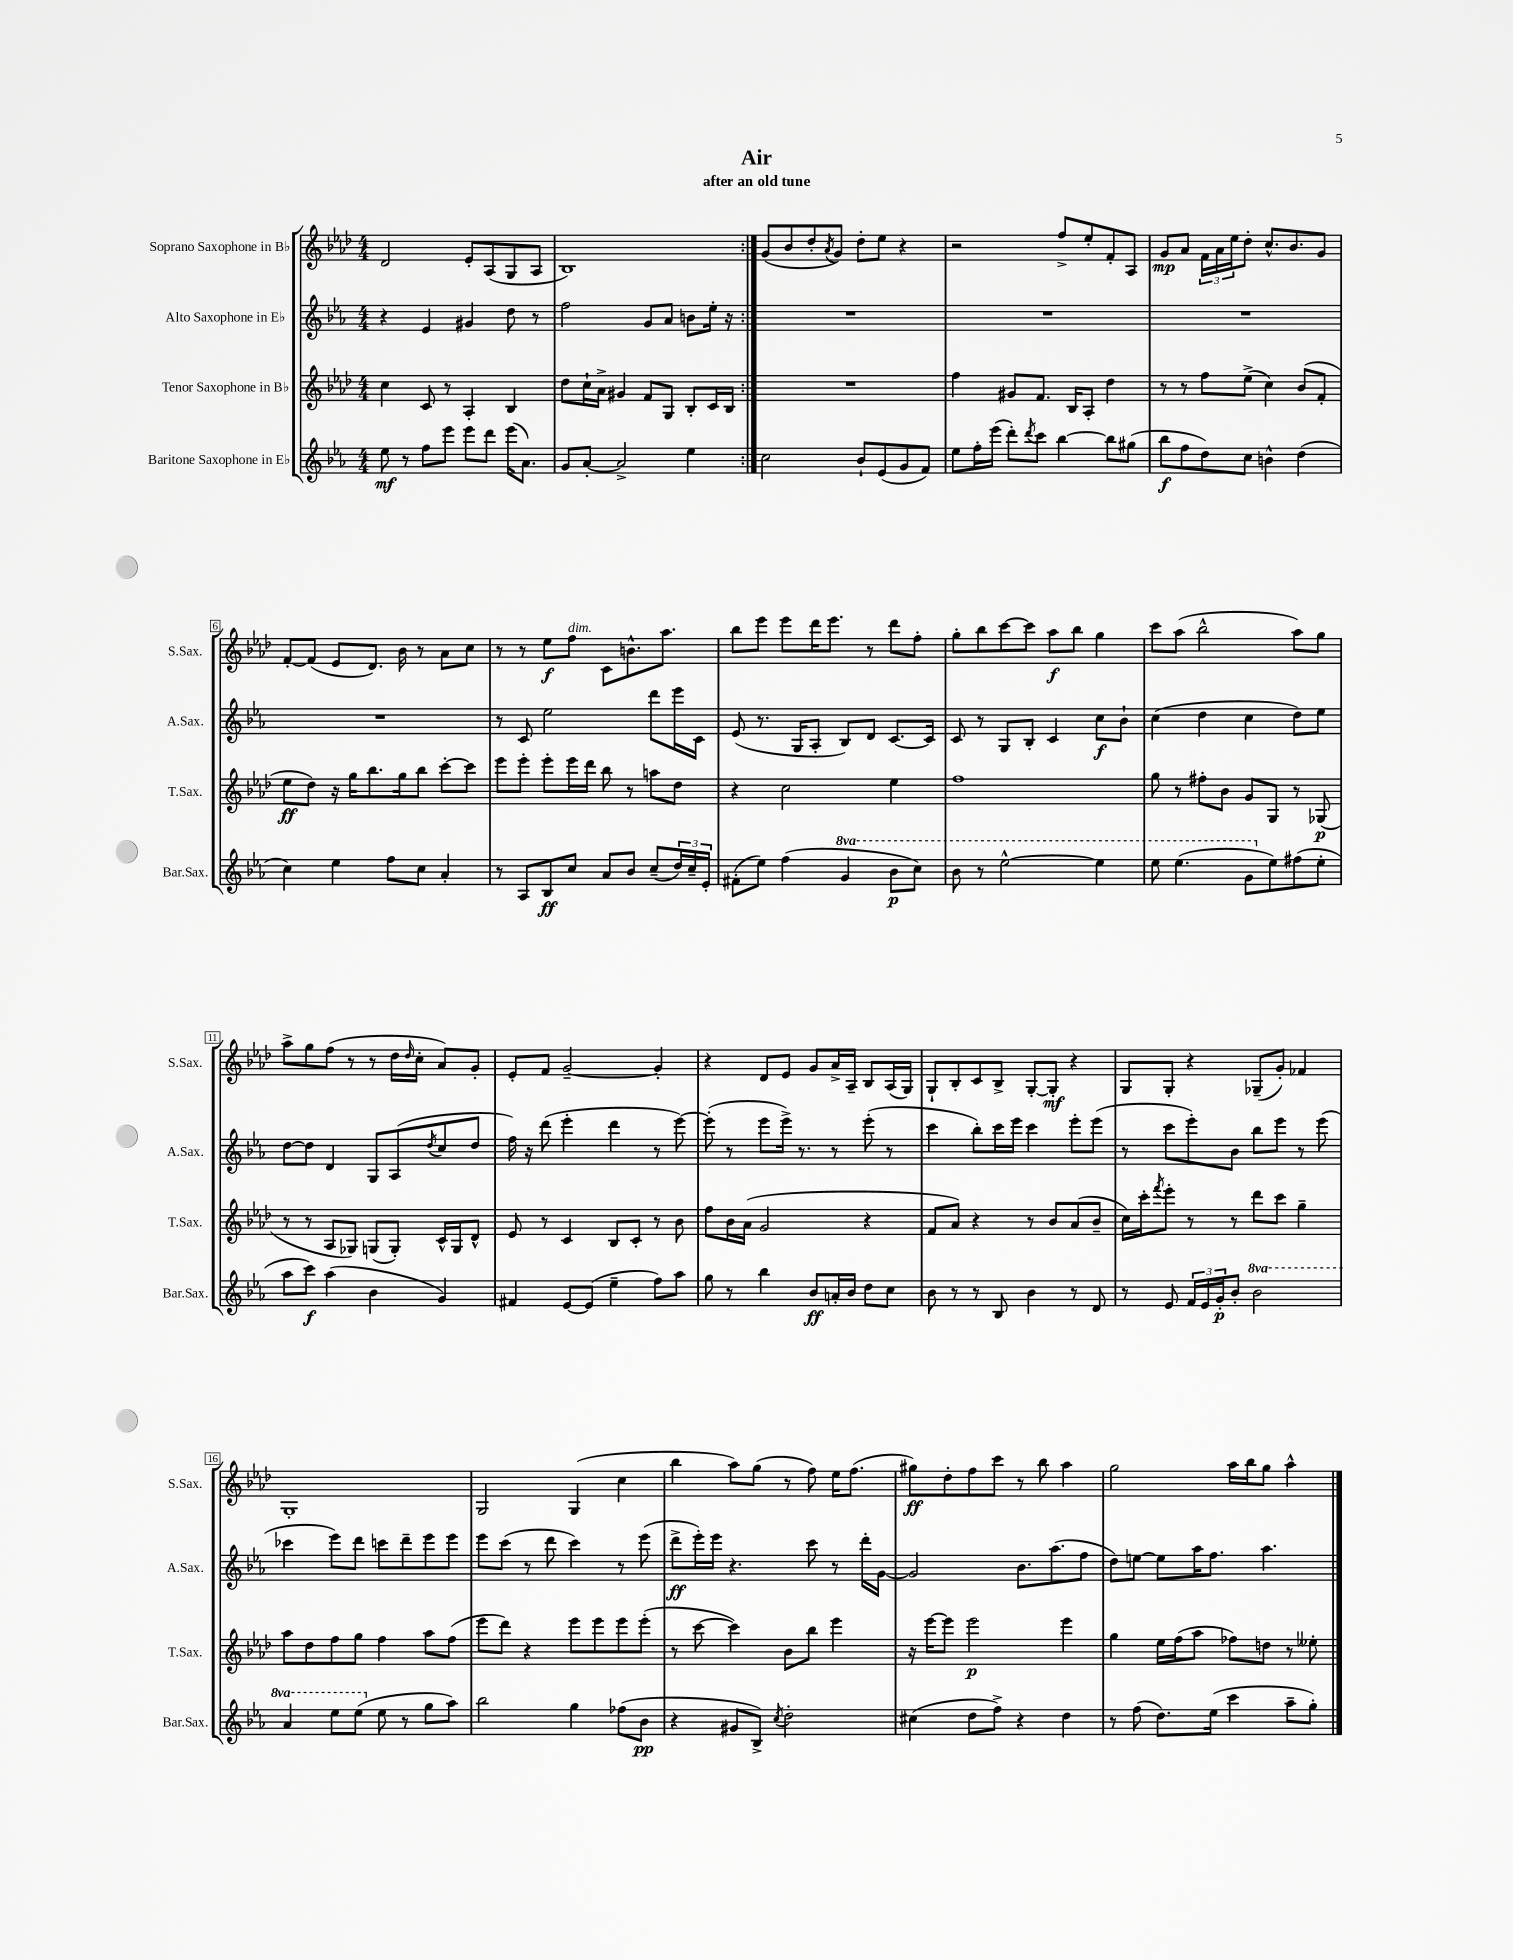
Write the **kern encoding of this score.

**kern	**dynam	**kern	**dynam	**kern	**dynam	**kern	**dynam
*part4	*part4	*part3	*part3	*part2	*part2	*part1	*part1
*staff4	*staff4	*staff3	*staff3	*staff2	*staff2	*staff1	*staff1
*I"Baritone Saxophone in E♭	*	*I"Tenor Saxophone in B♭	*	*I"Alto Saxophone in E♭	*	*I"Soprano Saxophone in B♭	*
*I'Bar.Sax.	*	*I'T.Sax.	*	*I'A.Sax.	*	*I'S.Sax.	*
*clefG2	*	*clefG2	*	*clefG2	*	*clefG2	*
*k[b-e-a-]	*	*k[b-e-a-d-]	*	*k[b-e-a-]	*	*k[b-e-a-d-]	*
*M4/4	*	*M4/4	*	*M4/4	*	*M4/4	*
=1	=1	=1	=1	=1	=1	=1	=1
8ee-\	mf	4cc\	.	4r	.	2d-/	.
8r	.	.	.	.	.	.	.
8ff\L	.	8c/	.	4e-/	.	.	.
8eee-\J	.	8r	.	.	.	.	.
8eee-\L	.	4A-'/	.	4g#X/	.	8e-'/L	.
8ddd\J	.	.	.	.	.	(8A-/	.
(16eee-\KL	.	4B-/	.	8dd\	.	8G/	.
8.a-\J)	.	.	.	.	.	.	.
.	.	.	.	8r	.	8A-/J	.
=2	=2	=2	=2	=2	=2	=2	=2
8g/L	.	8dd-\L	.	2ff\	.	1B-)	.
[8a-'/J	.	16cc`\L	.	.	.	.	.
.	.	16a-^\JJ	.	.	.	.	.
2a-^/]	.	4g#X/	.	.	.	.	.
.	.	8f/L	.	8g/L	.	.	.
.	.	8G/J	.	8a-/J	.	.	.
4ee-\	.	8B-'/L	.	8bn\L	.	.	.
.	.	16c/L	.	16ee-'\Jk	.	.	.
.	.	16B-/JJ	.	16r	.	.	.
=3:|!	=3:|!	=3:|!	=3:|!	=3:|!	=3:|!	=3:|!	=3:|!
2cc\	.	1r	.	1r	.	(8g/L	.
.	.	.	.	.	.	8b-/	.
.	.	.	.	.	.	8dd-'/	.
.	.	.	.	.	.	8qa-/	.
.	.	.	.	.	.	8g/J)	.
8b-`/L	.	.	.	.	.	8dd-'\L	.
(8e-/	.	.	.	.	.	8ee-\J	.
8g/	.	.	.	.	.	4r	.
8f/J)	.	.	.	.	.	.	.
=4	=4	=4	=4	=4	=4	=4	=4
8ee-\L	.	4ff\	.	1r	.	2r	.
16ff'\L	.	.	.	.	.	.	.
(16eee-\JJ	.	.	.	.	.	.	.
8ddd'\L)	.	8g#X/L	.	.	.	.	.
8qddd/	.	.	.	.	.	.	.
8ccc\J	.	8.f/J	.	.	.	.	.
[4bb-\	.	.	.	.	.	8ff^/L	.
.	.	16B-/KL	.	.	.	.	.
.	.	8A-'/J	.	.	.	8ee-'/	.
8bb-\L]	.	4dd-\	.	.	.	8f'/	.
(8gg#X\J	.	.	.	.	.	8A-/J	.
=5	=5	=5	=5	=5	=5	=5	=5
8bb-\L	f	8r	.	1r	.	8g/L	mp
8ff\	.	8r	.	.	.	8a-/J	.
8dd\)	.	8ff\L	.	.	.	24f\LL	.
.	.	.	.	.	.	24a-\	.
.	.	.	.	.	.	24ee-\J	.
8cc\J	.	(8ee-^\J	.	.	.	8dd-'\J	.
4bn^^\	.	4cc\)	.	.	.	8.cc^^/L	.
.	.	.	.	.	.	8.b-/	.
(4dd\	.	(8b-/L	.	.	.	.	.
.	.	8f'/J	.	.	.	8g/J	.
!!LO:LB:g=z
=6	=6	=6	=6	=6	=6	=6	=6
4cc\)	.	8ee-\L	ff	1r	.	[8f'/L	.
.	.	8dd-\J)	.	.	.	(8f/J]	.
4ee-\	.	16r	.	.	.	8e-/L	.
.	.	16gg\KL	.	.	.	.	.
.	.	8.bb-\	.	.	.	8.d-/J)	.
8ff\L	.	.	.	.	.	.	.
.	.	16gg\k	.	.	.	16b-\	.
8cc\J	.	8bb-\J	.	.	.	8r	.
4a-'/	.	[8ccc'\L	.	.	.	8a-\L	.
.	.	8ccc\J]	.	.	.	8cc\J	.
=7	=7	=7	=7	=7	=7	=7	=7
8r	.	8eee-\L	.	8r	.	8r	.
8A-/L	.	8eee-'\J	.	8c/	.	8r	.
8B-/	ff	8eee-'\L	.	2ee-\	.	8ee-\L	f
!	!	!	!	!	!	!LO:TX:a:i:t=dim.	!
8cc/J	.	16eee-\L	.	.	.	8ff\J	.
.	.	16ddd-\JJ	.	.	.	.	.
8a-/L	.	8bb-\	.	.	.	8c\L	.
8b-/J	.	8r	.	.	.	8.bn^^\	.
(8cc~/L	.	8aan\L	.	8ddd\L	.	.	.
.	.	.	.	.	.	8.aa-\J	.
24dd/L)	.	8dd-\J	.	16eee-\L	.	.	.
24cc~/	.	.	.	.	.	.	.
.	.	.	.	16c\JJ	.	.	.
24e-'/JJ	.	.	.	.	.	.	.
=8	=8	=8	=8	=8	=8	=8	=8
(8f#X'\L	.	4r	.	(8e-/	.	8bb-\L	.
8ee-\J)	.	.	.	8.r	.	8eee-\J	.
(4ff\	.	2cc\	.	.	.	8eee-\L	.
.	.	.	.	16G/KL	.	.	.
.	.	.	.	8A-'/J	.	16ddd-\K	.
.	.	.	.	.	.	8.eee-\J	.
*8va	*	*	*	*	*	*	*
4gg/	.	.	.	8B-/L)	.	.	.
.	.	.	.	8d/J	.	8r	.
8bb-\L	p	4ee-\	.	[8.c/L	.	8ddd-\L	.
8ccc\J)	.	.	.	.	.	8ff'\J	.
.	.	.	.	16c/Jk]	.	.	.
=9	=9	=9	=9	=9	=9	=9	=9
8bb-\	.	1ff	.	8c/	.	8gg'\L	.
8r	.	.	.	8r	.	8bb-\	.
[2eee-^^\	.	.	.	8G/L	.	[8ccc\	.
.	.	.	.	8B-'/J	.	8ccc\J]	.
.	.	.	.	4c/	.	8aa-\L	f
.	.	.	.	.	.	8bb-\J	.
4eee-\]	.	.	.	8cc\L	f	4gg\	.
.	.	.	.	8b-`\J	.	.	.
=10	=10	=10	=10	=10	=10	=10	=10
8eee-\	.	8gg\	.	(4cc\	.	8ccc\L	.
(4.eee-\	.	8r	.	.	.	(8aa-\J	.
.	.	8ff#X'\L	.	4dd\	.	2bb-^^\	.
.	.	8b-\J	.	.	.	.	.
8gg\L	.	8g/L	.	4cc\	.	.	.
*X8va	*	*	*	*	*	*	*
8ee-\)	.	8G/J	.	.	.	.	.
(8ff#X\	.	8r	.	8dd\L)	.	8aa-\L)	.
8ee-'\J	.	(8G-X/	p	8ee-\J	.	8gg\J	.
!!LO:LB:g=z
=11	=11	=11	=11	=11	=11	=11	=11
8aa-\L	.	8r	.	[8dd\L	.	8aa-^\L	.
8ccc\J)	f	8r	.	8dd\J]	.	8gg\	.
(4aa-\	.	8A-/L	.	4d/	.	(8ff\J	.
.	.	8G-X/J)	.	.	.	8r	.
4b-\	.	(8Gn/L	.	8G/L	.	8r	.
.	.	8G'/J)	.	(8A-/	.	16dd-\LL	.
.	.	.	.	.	.	16qqdd-/	.
.	.	.	.	.	.	16cc'\JJ	.
.	.	.	.	8qdd/	.	.	.
4g/)	.	16c^^/LL	.	8cc/	.	8a-/L)	.
.	.	16G/J	.	.	.	.	.
.	.	8d-^^/J	.	8dd/J	.	8g'/J	.
=12	=12	=12	=12	=12	=12	=12	=12
4f#X/	.	8e-/	.	16ff\)	.	8e-'/L	.
.	.	.	.	16r	.	.	.
.	.	8r	.	(8ddd\	.	8f/J	.
[8e-/L	.	4c/	.	4eee-'\	.	[2g~/	.
(8e-/J]	.	.	.	.	.	.	.
4ee-~\	.	8B-/L	.	4ddd\	.	.	.
.	.	8c'/J	.	.	.	.	.
8ff\L)	.	8r	.	8r	.	4g'/]	.
8aa-\J	.	8b-\	.	[8eee-\)	.	.	.
=13	=13	=13	=13	=13	=13	=13	=13
8gg\	.	8ff\L	.	(8eee-'\]	.	4r	.
8r	.	16b-\L	.	8r	.	.	.
.	.	(16a-\JJ	.	.	.	.	.
4bb-\	.	2g/	.	8eee-\L	.	8d-/L	.
.	.	.	.	16eee-^\Jk)	.	8e-/J	.
.	.	.	.	8.r	.	.	.
8b-/L	ff	.	.	.	.	8g/L	.
16an'/L	.	.	.	8r	.	16a-^/L	.
16b-/JJ	.	.	.	.	.	16A-~/JJ	.
8dd\L	.	4r	.	(8eee-'\	.	8B-/L	.
8cc\J	.	.	.	8r	.	(16A-/L	.
.	.	.	.	.	.	16G/JJ)	.
=14	=14	=14	=14	=14	=14	=14	=14
8b-\	.	8f/L	.	4ccc\	.	8G`/L	.
8r	.	8a-/J)	.	.	.	8B-'/	.
8r	.	4r	.	8bb-'\L)	.	8c/	.
8B-/	.	.	.	16ccc\L	.	8B-^/J	.
.	.	.	.	16eee-\JJ	.	.	.
4b-\	.	8r	.	4ccc\	.	[8G'/L	.
.	.	8b-/L	.	.	.	8G'/J]	mf
8r	.	(8a-/	.	8eee-'\L	.	4r	.
8d/	.	8b-~/J	.	(8eee-\J	.	.	.
=15	=15	=15	=15	=15	=15	=15	=15
8r	.	16cc\LL)	.	8r	.	8G/L	.
.	.	16ccc'\J	.	.	.	.	.
.	.	8qfff/	.	.	.	.	.
8e-/	.	8eee-'\J	.	8ccc\L	.	8G'/J	.
24f/LL	.	8r	.	8eee-'\)	.	4r	.
24e-/	.	.	.	.	.	.	.
24g'/J	p	.	.	.	.	.	.
8b-'/J	.	8r	.	8b-\J	.	.	.
*8va	*	*	*	*	*	*	*
2bb-\	.	8ddd-\L	.	8bb-\L	.	(8G-X~/L	.
.	.	8ccc\J	.	8eee-\J	.	8g'/J)	.
.	.	4gg~\	.	8r	.	4f-X/	.
.	.	.	.	(8eee-\	.	.	.
!!LO:LB:g=z
=16	=16	=16	=16	=16	=16	=16	=16
4aa-/	.	8aa-\L	.	4ccc-X\	.	1G'	.
.	.	8dd-\	.	.	.	.	.
8eee-\L	.	8ff\	.	8eee-\L)	.	.	.
(8eee-\J	.	8gg\J	.	8ddd\J	.	.	.
*X8va	*	*	*	*	*	*	*
8ee-\	.	4ff\	.	8cccn\L	.	.	.
8r	.	.	.	8ddd~\	.	.	.
8gg\L	.	8aa-\L	.	8eee-\	.	.	.
8aa-\J)	.	(8ff\J	.	8eee-\J	.	.	.
=17	=17	=17	=17	=17	=17	=17	=17
2bb-\	.	8eee-\L	.	8eee-\L	.	2G/	.
.	.	8ddd-\J)	.	(8ccc\J	.	.	.
.	.	4r	.	8r	.	.	.
.	.	.	.	8ddd\	.	.	.
4gg\	.	8eee-\L	.	4ccc\)	.	(4G/	.
.	.	8eee-\	.	.	.	.	.
(8ff-X\L	.	8eee-\	.	8r	.	4cc\	.
8b-\J	pp	(8eee-'\J	.	(8eee-\	.	.	.
=18	=18	=18	=18	=18	=18	=18	=18
4r	.	8r	.	8ddd^\L	ff	4bb-\	.
.	.	[8ccc\	.	16eee-'\L)	.	.	.
.	.	.	.	16eee-\JJ	.	.	.
8g#X/L	.	4ccc\])	.	4.r	.	8aa-\L)	.
8B-^/J)	.	.	.	.	.	(8gg\J	.
8qcc/	.	.	.	.	.	.	.
2dd'\	.	8b-\L	.	.	.	8r	.
.	.	8bb-\J	.	8ccc\	.	8ff\)	.
.	.	4eee-\	.	8r	.	16ee-\KL	.
.	.	.	.	.	.	(8.ff\J	.
.	.	.	.	16ddd'\LL	.	.	.
.	.	.	.	[16g\JJ	.	.	.
=19	=19	=19	=19	=19	=19	=19	=19
(4cc#X\	.	16r	.	2g/]	.	8gg#X\L)	ff
.	.	[16eee-\KL	.	.	.	.	.
.	.	8eee-\J]	.	.	.	8dd-'\	.
8dd\L	.	2eee-\	p	.	.	8ff\	.
8ff^\J)	.	.	.	.	.	8ccc\J	.
4r	.	.	.	8.b-\L	.	8r	.
.	.	.	.	.	.	8bb-\	.
.	.	.	.	(8.aa-\	.	.	.
4dd\	.	4eee-\	.	.	.	4aa-\	.
.	.	.	.	8ff\J	.	.	.
=20	=20	=20	=20	=20	=20	=20	=20
8r	.	4gg\	.	8dd\L)	.	2gg\	.
(8ff\	.	.	.	[8een\J	.	.	.
8.dd\L)	.	16ee-\LL	.	8ee\L]	.	.	.
.	.	(16ff\J	.	.	.	.	.
.	.	8aa-\J	.	16aa-\K	.	.	.
(16ee-\Jk	.	.	.	8.ff\J	.	.	.
4ccc\	.	8ff-X\L)	.	.	.	16aa-\LL	.
.	.	.	.	.	.	16bb-\J	.
.	.	8ddn\J	.	4.aa-\	.	8gg\J	.
8aa-~\L	.	8r	.	.	.	4aa-^^\	.
8gg'\J)	.	8ee--X'\	.	.	.	.	.
==	==	==	==	==	==	==	==
*-	*-	*-	*-	*-	*-	*-	*-
